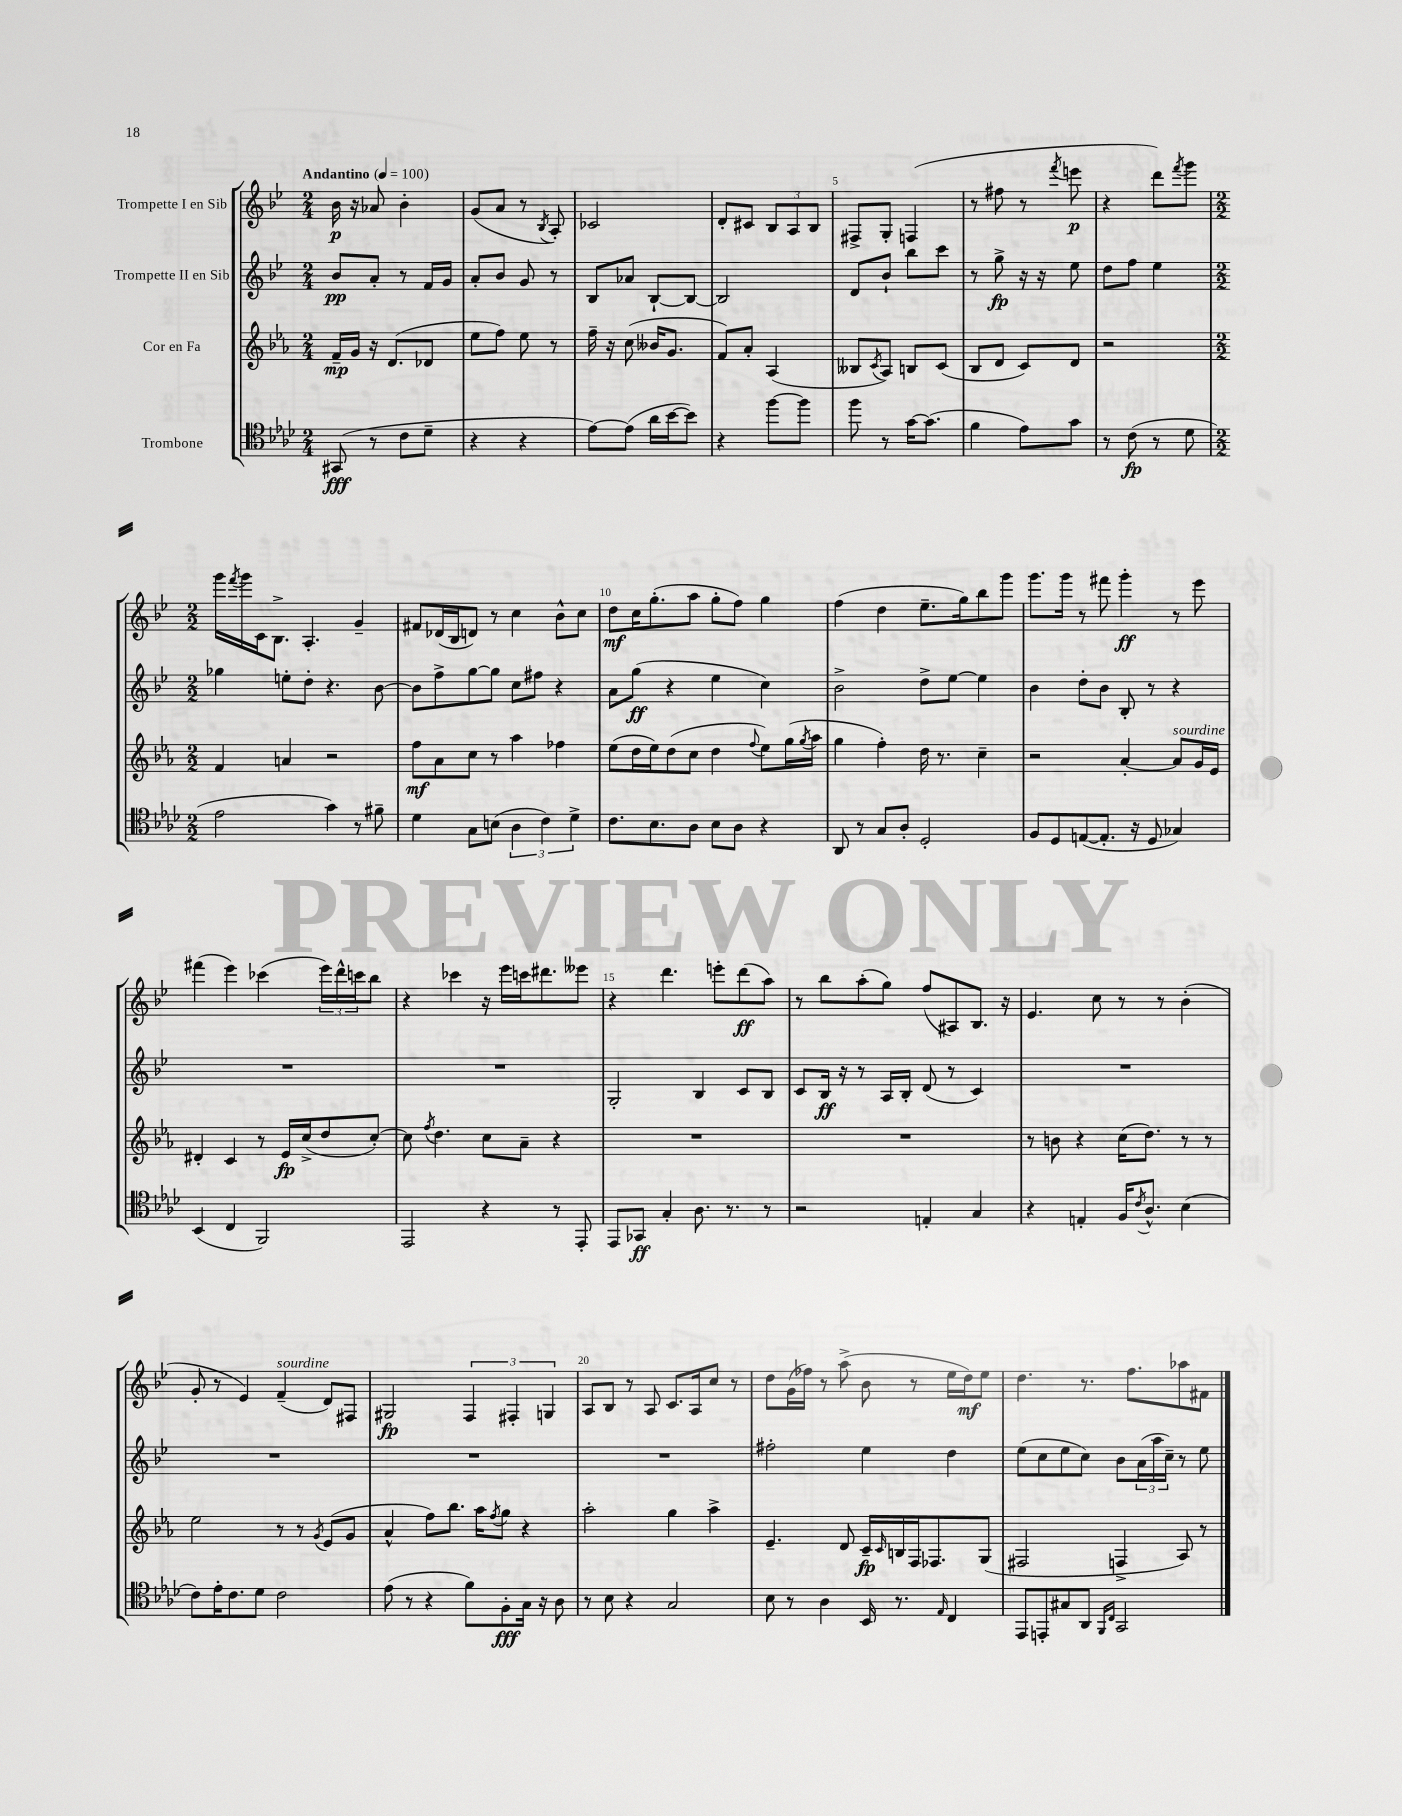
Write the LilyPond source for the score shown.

<<
\new StaffGroup <<
\new Staff = "s0" \with { instrumentName = "Trompette I en Sib" } {
    \clef treble \key bes \major \numericTimeSignature \time 2/4 \tempo "Andantino" 4 = 100
    bes'16\p r16 aes'8 bes'4-. |
    g'8( a'8 r8 \acciaccatura { bes8 } a8-.) |
    ces'2 |
    d'8-. cis'8 \tuplet 3/2 { bes8 a8 bes8 } |
    fis8-> g8-. f4( |
    r8 fis''8 r8 \acciaccatura { f'''8 } e'''8\p |
    r4 d'''8) \acciaccatura { f'''8 } g'''8 |
    \numericTimeSignature \time 2/2 g'''16 \acciaccatura { f'''8 } g'''16 c'16 bes8.-> a4.-. g'4-- |
    fis'8 des'16( bes16 d'8) r8 c''4 bes'8-^ c''8 |
    d''8\mf c''16 g''8.-.( a''8 g''8-. f''8) g''4 |
    f''4( d''4 ees''8.-- g''16) bes''8 g'''8 |
    g'''8. g'''16 r8 fis'''8 g'''4-.\ff r8 ees'''8 |
    fis'''4( ees'''4) ces'''4( \tuplet 3/2 { ees'''16) d'''16-^ c'''16 } bes''8 |
    r4 ces'''4 r16 ees'''16 c'''16 dis'''8. eeses'''8 |
    r4 d'''4. e'''8-. d'''8\ff( a''8) |
    r8 bes''8 a''8-.( g''8) f''8( ais8) bes8. r16 |
    ees'4. c''8 r8 r8 bes'4-.( |
    g'8-. r8 ees'4) f'4--^\markup { \italic "sourdine" }( d'8) fis8 |
    gis2\fp \tuplet 3/2 { f4 fis4-. g4 } |
    a8 bes8 r8 a8 c'8. a16 c''8 r8 |
    d''8 g'16( fes''16) r8 a''8->( bes'8 r8 ees''16 d''16\mf) ees''8 |
    d''4. r8. f''8. aes''8 fis'8 \bar "|." |
}
\new Staff = "s1" \with { instrumentName = "Trompette II en Sib" } {
    \clef treble \key bes \major \numericTimeSignature \time 2/4
    bes'8\pp a'8-. r8 f'16 g'16 |
    a'8-. bes'8 g'8 r8 |
    bes8 aes'8 bes8~-! bes8~ |
    bes2 |
    d'8 bes'8-! bes''8 c'''8 |
    r8 g''8->\fp r16 r16 ees''8 |
    d''8 f''8 ees''4 |
    \numericTimeSignature \time 2/2 ges''4 e''8-. d''8-. r4. bes'8~ |
    bes'8 f''8-> g''8~ g''8 c''8 fis''8 r4 |
    a'8 g''8\ff( r4 ees''4 c''4) |
    bes'2-> d''8-> ees''8~ ees''4 |
    bes'4 d''8-. bes'8 bes8-. r8 r4 |
    R1 |
    R1 |
    g2-. bes4 c'8 bes8 |
    c'8 bes16\ff r16 r8 a16 bes16-. d'8( r8 c'4) |
    R1 |
    R1 |
    R1 |
    R1 |
    fis''2-. ees''4 d''4 |
    ees''8( c''8 ees''8 c''8) bes'8 \tuplet 3/2 { a'16( a''16 c''16--) } r8 ees''8 \bar "|." |
}
\new Staff = "s2" \with { instrumentName = "Cor en Fa" } {
    \clef treble \key ees \major \numericTimeSignature \time 2/4
    f'16--\mp g'16 r16 d'8.( des'8 |
    ees''8 f''8) ees''8 r8 |
    f''16-- r16 c''8( beses'16 g'8. |
    f'8) aes'8-. aes4( |
    beses8 \acciaccatura { c'8 } aes8) b8 c'8( |
    bes8 d'8 c'8) d'8 |
    r2 |
    \numericTimeSignature \time 2/2 f'4 a'4 r2 |
    f''8\mf aes'8 c''8 r8 aes''4 fes''4 |
    ees''8( d''16 ees''16) d''8( c''8 d''4 \appoggiatura { f''8 } ees''8) g''16( \acciaccatura { g''8 } aes''16 |
    g''4 f''4-.) d''16 r8. c''4-- |
    r2 aes'4~-. aes'8^\markup { \italic "sourdine" } g'16 ees'16 |
    dis'4-. c'4 r8 ees'16\fp c''16->( d''8 c''8~-.) |
    c''8 \acciaccatura { f''8 } d''4. c''8 aes'8-- r4 |
    R1 |
    R1 |
    r8 b'8 r4 c''16( d''8.) r8 r8 |
    ees''2 r8 r8 \acciaccatura { g'8 } ees'8( g'8 |
    aes'4-^ f''8) bes''8. aes''16 \acciaccatura { f''8 } g''8 r4 |
    aes''2-. g''4 aes''4-> |
    ees'4.-- d'8 c'16--\fp \grace { c'16 } b16 f16 fes8. g8( |
    fis2 f4-> aes8) r8 \bar "|." |
}
\new Staff = "s3" \with { instrumentName = "Trombone" } {
    \clef tenor \key aes \major \numericTimeSignature \time 2/4
    gis,8\fff( r8 c'8 des'8-- |
    r4 r4 |
    ees'8~) ees'8( aes'16 bes'16~ bes'8) |
    r4 f''8~ f''8 |
    f''8 r8 g'16~ g'8.( |
    f'4 ees'8) g'8 |
    r8 c'8\fp( r8 des'8 |
    \numericTimeSignature \time 2/2 ees'2 g'4) r8 fis'8-- |
    des'4 g8 b8( \tuplet 3/2 { aes4 c'4) des'4-> } |
    c'8. bes8. aes8 bes8 aes8 r4 |
    aes,8 r8 g8 aes8-. des2-. |
    f8 des8 e8~( e8.-. r16 des8 ges4) |
    bes,4( c4 f,2) |
    ees,2 r4 r8 ees,8-. |
    ees,8 ges,8\ff g4-. aes8. r8. r8 |
    r2 e4-. g4 |
    r4 e4-. f16 \acciaccatura { c'8 } aes8.-^ bes4( |
    c'8) ees'16-. c'8. des'8 c'2 |
    ees'8( r8 r4 f'8) f8-.\fff g16 r16 aes8 |
    r8 bes8 r4 g2 |
    bes8 r8 aes4 bes,16 r8. \grace { ees16 } c4 |
    ees,8 e,8-. gis8 aes,8 \grace { f,16 c16 } g,2 \bar "|." |
}
>>
>>
\layout { \context { \Score \override BarNumber.break-visibility = ##(#f #t #t) barNumberVisibility = #(every-nth-bar-number-visible 5) } }
